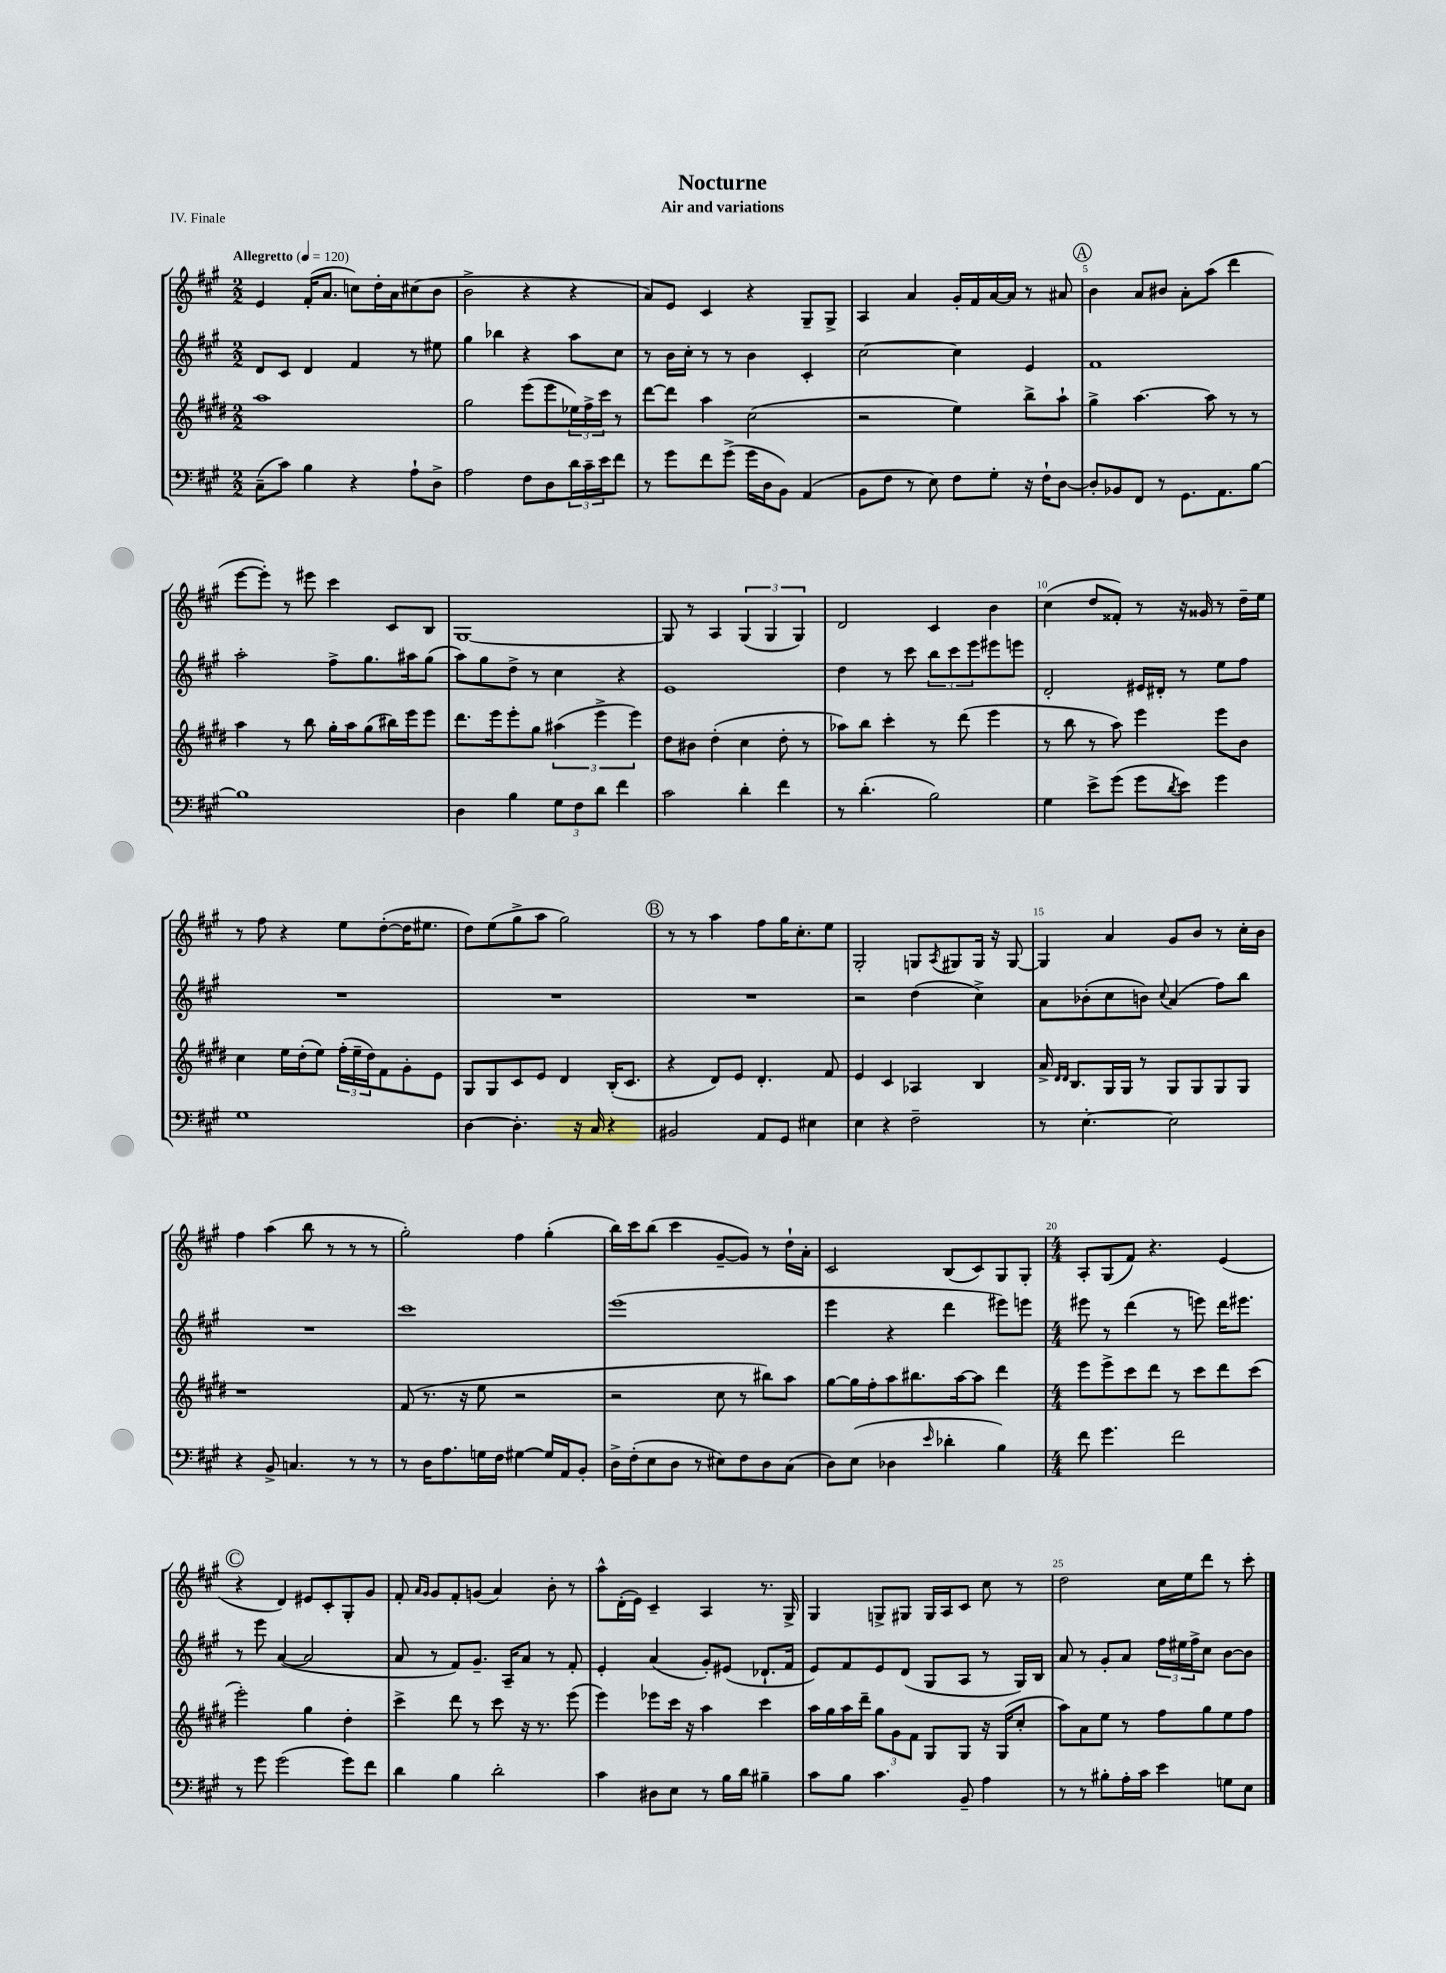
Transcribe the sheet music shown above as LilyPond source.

\header { title = "Nocturne" subtitle = "Air and variations" piece = "IV. Finale" }
<<
\new StaffGroup <<
\new Staff = "s0" {
    \clef treble \key a \major \numericTimeSignature \time 2/2 \tempo "Allegretto" 4 = 120
    e'4 fis'16-.( a'8. c''8) d''16-. a'16 cis''8( b'8 |
    b'2-> r4 r4 |
    a'8) e'8 cis'4 r4 gis8-- gis8-> |
    a4 a'4 gis'16-. fis'16 a'16~ a'16 r8 ais'8 |
    \mark \markup { \circle "A" } b'4 a'8 bis'8 a'8-. a''8( d'''4 |
    e'''8~ e'''8-.) r8 eis'''8 cis'''4 cis'8 b8 |
    gis1~ |
    gis8 r8 a4 \tuplet 3/2 { gis4( gis4 gis4) } |
    d'2 cis'4 b'4 |
    cis''4( d''8 fisis'8-.) r8 r16 gisis'16 r8 d''16-- e''16 |
    r8 fis''8 r4 e''8 d''8~-.( d''16 eis''8. |
    d''8) e''8( gis''8-> a''8 gis''2) |
    \mark \markup { \circle "B" } r8 r8 a''4 fis''8 gis''16 cis''8.-. e''8 |
    gis2-. g8 \acciaccatura { a8 } gis8 gis16 r16 gis8~ |
    gis4 a'4 gis'8 b'8 r8 cis''16-. b'16 |
    fis''4 a''4( b''8 r8 r8 r8 |
    gis''2-.) fis''4 gis''4-.( |
    b''16) cis'''16 b''8( cis'''4 gis'8~-- gis'8) r8 d''16-! a'16-. |
    cis'2 b8( cis'8) gis8 gis8-. |
    \numericTimeSignature \time 4/4 a8-. gis8( fis'8) r4. e'4( |
    \mark \markup { \circle "C" } r4 d'4) eis'8 cis'8-. gis8-. gis'8 |
    fis'8-. \grace { a'16 gis'16 } gis'8 fis'8-. g'8( a'4) b'8-. r8 |
    a''8-^ d'16-.( e'16) cis'4-- a4 r8. gis16-> |
    gis4 g8-> gis8 gis16 a16 cis'8 cis''8 r8 |
    d''2 cis''16 e''16 d'''8 r8 cis'''8-. \bar "|." |
}
\new Staff = "s1" {
    \clef treble \key a \major \numericTimeSignature \time 2/2
    d'8 cis'8 d'4 fis'4 r8 eis''8 |
    gis''4 bes''4 r4 a''8 cis''8 |
    r8 b'16 cis''16-. r8 r8 b'4 cis'4-. |
    cis''2~ cis''4 e'4 |
    \mark \markup { \circle "A" } fis'1 |
    a''2-. fis''8-> gis''8. ais''16 gis''8( |
    a''8) gis''8 d''8-> r8 cis''4 r4 |
    e'1 |
    d''4 r8 cis'''8 \tuplet 3/2 { b''8 cis'''8 e'''8 } eis'''8 e'''8 |
    d'2-. eis'16 dis'16-. r8 e''8 fis''8 |
    R1 |
    R1 |
    \mark \markup { \circle "B" } R1 |
    r2 d''4( cis''4->) |
    a'8 bes'8-.( cis''8 b'8) \appoggiatura { cis''8 } a'4( fis''8) b''8 |
    R1 |
    cis'''1 |
    e'''1( |
    e'''4 r4 d'''4 eis'''8) e'''8 |
    \numericTimeSignature \time 4/4 eis'''8 r8 d'''4( r8 e'''8) d'''16 eis'''8. |
    \mark \markup { \circle "C" } r8 e'''8 a'4~( a'2 |
    a'8 r8 fis'8) gis'8.-- a16-- a'8 r8 fis'8-. |
    e'4-. a'4( gis'8-.) eis'8( des'8.-! fis'16 |
    e'8) fis'8 e'8 d'8( gis8 a8 r8 gis16) b16 |
    a'8 r8 gis'8-. a'8 \tuplet 3/2 { fis''16 eis''16 fis''16-> } cis''8 b'8~ b'8 \bar "|." |
}
\new Staff = "s2" {
    \clef treble \key e \major \numericTimeSignature \time 2/2
    a''1 |
    gis''2 e'''8( e'''8 \tuplet 3/2 { ees''16) fis''16-> cis'''16 } r8 |
    dis'''8~ dis'''8 a''4 cis''2( |
    r2 e''4) b''8-> a''8-! |
    \mark \markup { \circle "A" } gis''4-> a''4.~ a''8 r8 r8 |
    a''4 r8 b''8 gis''16-. a''16 gis''8( bis''16) e'''16 e'''8 |
    dis'''8. e'''16 e'''8-. gis''8 \tuplet 3/2 { ais''4( e'''4-> e'''4) } |
    dis''8 bis'8 dis''4-.( cis''4 dis''8-. r8 |
    aes''8) b''8 cis'''4-. r8 dis'''8( e'''4 |
    r8 b''8 r8 a''8) e'''4 e'''8 b'8 |
    cis''4 e''16 dis''16-.( e''8) \tuplet 3/2 { fis''16-.( e''16-- dis''16) } fis'8 gis'8-. e'8 |
    gis8 gis8 cis'8 e'8 dis'4 b16-.( cis'8. |
    \mark \markup { \circle "B" } r4 dis'8) e'8 dis'4.-. fis'8 |
    e'4 cis'4 aes4 b4 |
    a'16-> \grace { dis'16 dis'16 } b8. gis16 gis16 r8 gis8 gis8 gis8 gis8 |
    r1 |
    fis'8( r8. r16 e''8 r2 |
    r2 cis''8 r8 bis''8) a''8 |
    gis''8~ gis''16 fis''16-. a''8 bis''8. a''16~ a''8 dis'''4 |
    \numericTimeSignature \time 4/4 e'''8 e'''8-> cis'''8 dis'''8 r8 cis'''8 dis'''8 cis'''8( |
    \mark \markup { \circle "C" } e'''2-.) gis''4 dis''4-. |
    cis'''4-> dis'''8 r8 cis'''8 r16 r8. e'''8( |
    e'''4) ees'''8 cis'''16 r16 a''4 cis'''4 |
    a''16 gis''16 a''16 dis'''16-- \tuplet 3/2 { gis''8 gis'8 fis'8 } gis8 gis8 r16 gis16( cis''8-. |
    a''8) a'8 e''8 r8 fis''8 gis''8 e''8 fis''8 \bar "|." |
}
\new Staff = "s3" {
    \clef bass \key a \major \numericTimeSignature \time 2/2
    cis8--( cis'8) b4 r4 a8-! d8-> |
    a2 fis8 d8 \tuplet 3/2 { d'16 cis'16-- e'16 } fis'8 |
    r8 gis'8 fis'8 gis'8->( gis'16 d16 b,8) a,4( |
    b,8 fis8 r8 e8) fis8 gis8-. r16 fis16-! d8~ |
    \mark \markup { \circle "A" } d8-. bes,8 fis,8 r8 gis,8. a,8. b8~ |
    b1 |
    d4 b4 \tuplet 3/2 { gis8 fis8 d'8 } fis'4 |
    cis'2 d'4-. fis'4 |
    r8 d'4.-.( b2) |
    gis4 e'8-> gis'8( gis'8 \acciaccatura { d'8 } e'8) gis'4 |
    gis1 |
    d4~ d4.-. r16 cis16 r4 |
    \mark \markup { \circle "B" } bis,2 a,8 gis,8 eis4 |
    e4 r4 fis2-- |
    r8 e4.~-. e2 |
    r4 b,8-> c4. r8 r8 |
    r8 d16 a8. g16 fis16 gis4~ gis16 a,16 b,8-. |
    d16-> fis16-.( e8 d8 r8 eis8) fis8 d8 cis8( |
    d8) e8( des4 \grace { e'16 } des'4-. b4) |
    \numericTimeSignature \time 4/4 fis'8 gis'4. fis'2 |
    \mark \markup { \circle "C" } r8 gis'8 gis'2( gis'8) fis'8 |
    d'4 b4 d'2-. |
    cis'4 dis8 e8 r8 b16 d'16 bis4-- |
    cis'8 b8 cis'4. b,8-- a4 |
    r8 r8 bis8-. a16-. cis'16 e'4 g8 e8 \bar "|." |
}
>>
>>
\layout { \context { \Score \override BarNumber.break-visibility = ##(#f #t #t) barNumberVisibility = #(every-nth-bar-number-visible 5) } }
